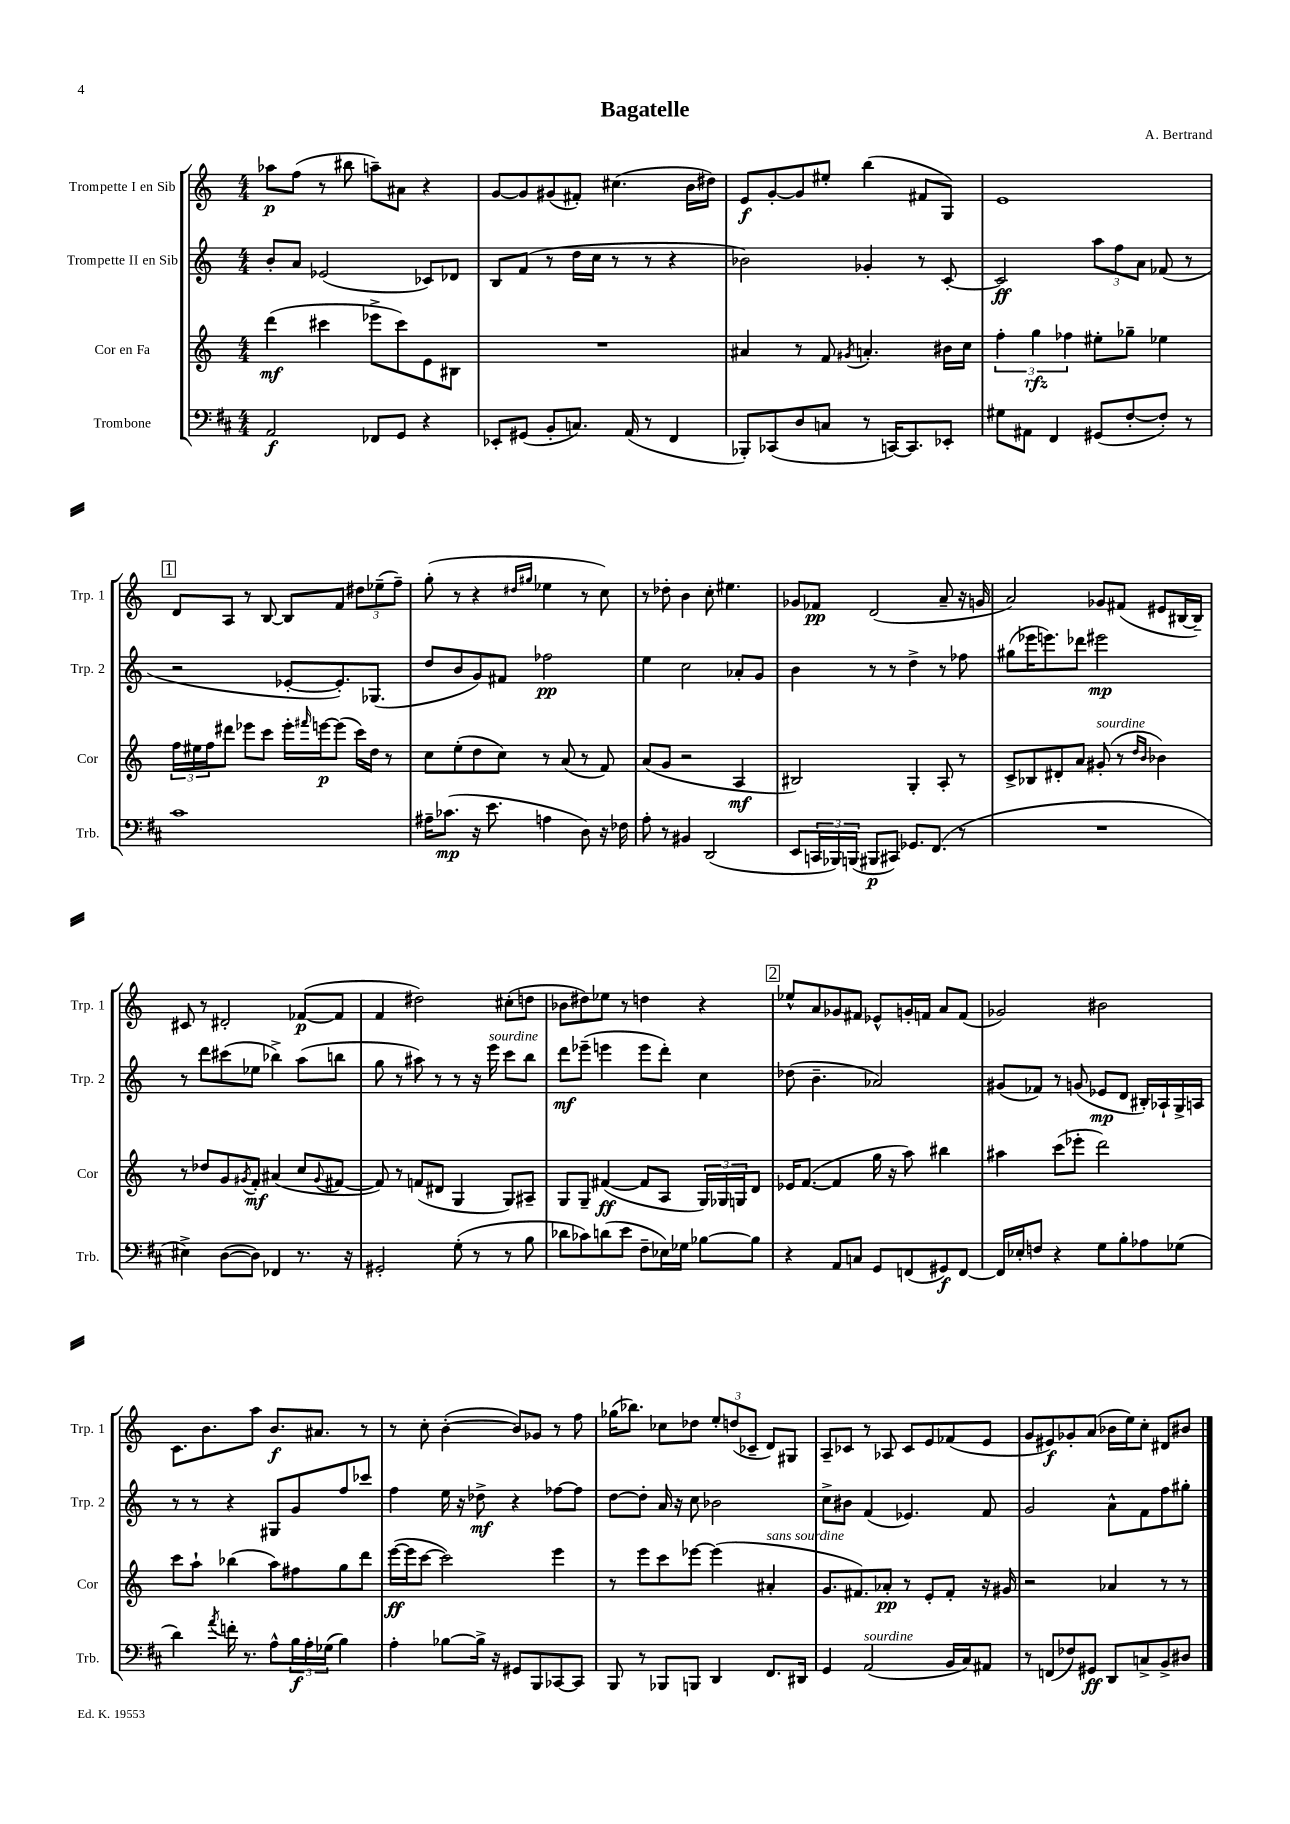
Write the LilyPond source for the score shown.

\header { title = "Bagatelle" composer = "A. Bertrand" }
<<
\new StaffGroup <<
\new Staff = "s0" \with { instrumentName = "Trompette I en Sib" shortInstrumentName = "Trp. 1" } {
    \clef treble \key c \major \numericTimeSignature \time 4/4
    aes''8\p f''8( r8 bis''8 a''8--) ais'8 r4 |
    g'8~ g'8 gis'8( fis'8-.) cis''4.( b'16 dis''16) |
    e'8\f g'8~-. g'8 eis''8-. b''4( fis'8 g8) |
    e'1 |
    \mark \markup { \box "1" } d'8 a8 r8 b8~ b8 f'8 \tuplet 3/2 { dis''8 ees''8--( f''8--) } |
    g''8-.( r8 r4 \grace { dis''16 gis''16 } ees''4 r8 c''8) |
    r8 des''8-. b'4 c''8-. eis''4. |
    ges'8 fes'8\pp d'2( a'8-- r16 g'16 |
    a'2) ges'8 fis'8( eis'8 bis16~ bis16--) |
    cis'8 r8 dis'2-. fes'8~\p( fes'8 |
    f'4 dis''2) cis''8-.( d''8 |
    bes'8 dis''8) ees''8 r8 d''4 r4 |
    \mark \markup { \box "2" } ees''8-^ a'8 ges'8 fis'8 ees'8-^ g'16-. f'16 a'8 f'8( |
    ges'2) bis'2 |
    c'8. b'8. a''8 b'8.\f ais'8. r8 |
    r8 c''8-. b'4~-.( b'8) ges'8 r8 f''8 |
    ges''16( bes''8.) ces''8 des''8 \tuplet 3/2 { e''8-. d''8( ces'8-- } d'8) gis8 |
    a8-- ces'8 r8 aes8 ces'8 e'8 fes'8( e'8 |
    g'8 eis'8\f) ges'8-. a'8( bes'16 e''16) c''8-. dis'8 bis'8 \bar "|." |
}
\new Staff = "s1" \with { instrumentName = "Trompette II en Sib" shortInstrumentName = "Trp. 2" } {
    \clef treble \key c \major \numericTimeSignature \time 4/4
    b'8-. a'8 ees'2( ces'8) des'8 |
    b8 f'8( r8 d''16 c''16 r8 r8 r4 |
    bes'2) ges'4-. r8 c'8~-. |
    c'2\ff \tuplet 3/2 { a''8 f''8 a'8 } fes'8( r8 |
    \mark \markup { \box "1" } r2 ees'8~-. ees'8.-.) ges8.( |
    d''8 b'8 g'8) fis'8 fes''2\pp |
    e''4 c''2 aes'8-. g'8 |
    b'4 r8 r8 d''4-> r8 fes''8 |
    gis''8( ees'''16 e'''8.) des'''8 eis'''2\mp |
    r8 d'''8 cis'''8( ees''8 bes''4->) a''8( b''8 |
    g''8 r8 ais''8) r8 r8 r16 e'''16^\markup { \italic "sourdine" } c'''8 b''8 |
    d'''8\mf ees'''8--( e'''4 e'''8 d'''8-.) c''4 |
    \mark \markup { \box "2" } des''8( b'4.-- aes'2) |
    gis'8( fes'8) r8 g'8( ees'8\mp d'8 bis16-.) aes16-! g16-> a16 |
    r8 r8 r4 gis8 g'8 f''8 ces'''8 |
    f''4 e''16 r16 des''8->\mf r4 fes''8~ fes''8 |
    d''8~ d''8-. a'16 r16 c''8 bes'2 |
    c''8-> bis'8 f'4( ees'4.) f'8 |
    g'2 a'8-^ f'8 f''8 gis''8-. \bar "|." |
}
\new Staff = "s2" \with { instrumentName = "Cor en Fa" shortInstrumentName = "Cor" } {
    \clef treble \key c \major \numericTimeSignature \time 4/4
    d'''4\mf( cis'''4 ees'''8-> cis'''8) e'8 bis8 |
    R1 |
    ais'4 r8 f'8 \acciaccatura { gis'8 } a'4.-. bis'16 c''16 |
    \tuplet 3/2 { f''4-. g''4\rfz fes''4 } eis''8-. ges''8-- ees''4 |
    \mark \markup { \box "1" } \tuplet 3/2 { f''16 eis''16 f''16 } dis'''8 ees'''8 c'''8 ees'''16-. \grace { fis'''16 } e'''16~\p e'''8( c'''16) d''16 r8 |
    c''8 e''8-.( d''8 c''8) r8 a'8( r8 f'8) |
    a'8( g'8 r2 a4\mf |
    bis2) g4-. a8-. r8 |
    c'8-> bes8 dis'8-. a'8 gis'8-.^\markup { \italic "sourdine" }( r8 \grace { d''16 b'16 } bes'4) |
    r8 des''8 g'8 \acciaccatura { gis'8 } f'8-.\mf ais'4( c''8 \appoggiatura { gis'8 } fis'8~ |
    fis'8) r8 f'8( dis'8 g4 g8) ais8-- |
    g8 g8-- fis'4~\ff( fis'8 a8 \tuplet 3/2 { g16) ges16 g16 } d'8 |
    \mark \markup { \box "2" } ees'16 f'8.~( f'4 g''16 r16 a''8) bis''4 |
    ais''4 c'''8( ees'''8-. d'''2) |
    c'''8 a''8-! bes''4( a''8) fis''8 g''8 d'''8 |
    e'''16~\ff( e'''16 c'''8~ c'''2) e'''4 |
    r8 e'''8 c'''8 ees'''8~ ees'''4( ais'4-.^\markup { \italic "sans sourdine" } |
    g'8. fis'8.) aes'8-.\pp r8 e'8-. fis'8-. r16 gis'16 |
    r2 aes'4 r8 r8 \bar "|." |
}
\new Staff = "s3" \with { instrumentName = "Trombone" shortInstrumentName = "Trb." } {
    \clef bass \key d \major \numericTimeSignature \time 4/4
    a,2\f fes,8 g,8 r4 |
    ees,8-. gis,8( b,8-. c8.) a,16( r8 fis,4 |
    bes,,8-.) ces,8( d8 c8 r8 c,16~) c,8. ees,8-. |
    gis8 ais,8 fis,4 gis,8( fis8~-. fis8-.) r8 |
    \mark \markup { \box "1" } cis'1 |
    ais16-- ces'8.\mp( r16 e'8. a4 d8) r16 fes16 |
    a8-. r8 bis,4 d,2( |
    e,8 \tuplet 3/2 { c,16 bes,,16) b,,16( } bis,,8\p cis,8) ges,8. fis,8.( r8 |
    R1 |
    eis4->) d8~( d8) fes,4 r8. r16 |
    gis,2-. g8-.( r8 r8 b8 |
    des'8 ces'8) d'8( e'8 fis8-- ees16) ges16 bes8~ bes8 |
    \mark \markup { \box "2" } r4 a,8 c8 g,8 f,8( gis,8\f) f,8~ |
    f,16 ees16-. f8 r4 g8 b8-. aes8 ges8( |
    d'4) \acciaccatura { a'8 } f'16-. r8. a8-^ \tuplet 3/2 { b16\f a16-. ges16( } b4) |
    a4-. bes8~ bes16-> r16 gis,8 b,,8 ces,8~ ces,8 |
    b,,8 r8 bes,,8 b,,8 d,4 fis,8. dis,16 |
    g,4 a,2^\markup { \italic "sourdine" }( b,16 cis16) ais,8 |
    r8 f,8( fes8) gis,8\ff d,8 c8-> b,8-> dis8 \bar "|." |
}
>>
>>
\layout { \context { \Score \remove "Bar_number_engraver" } }
